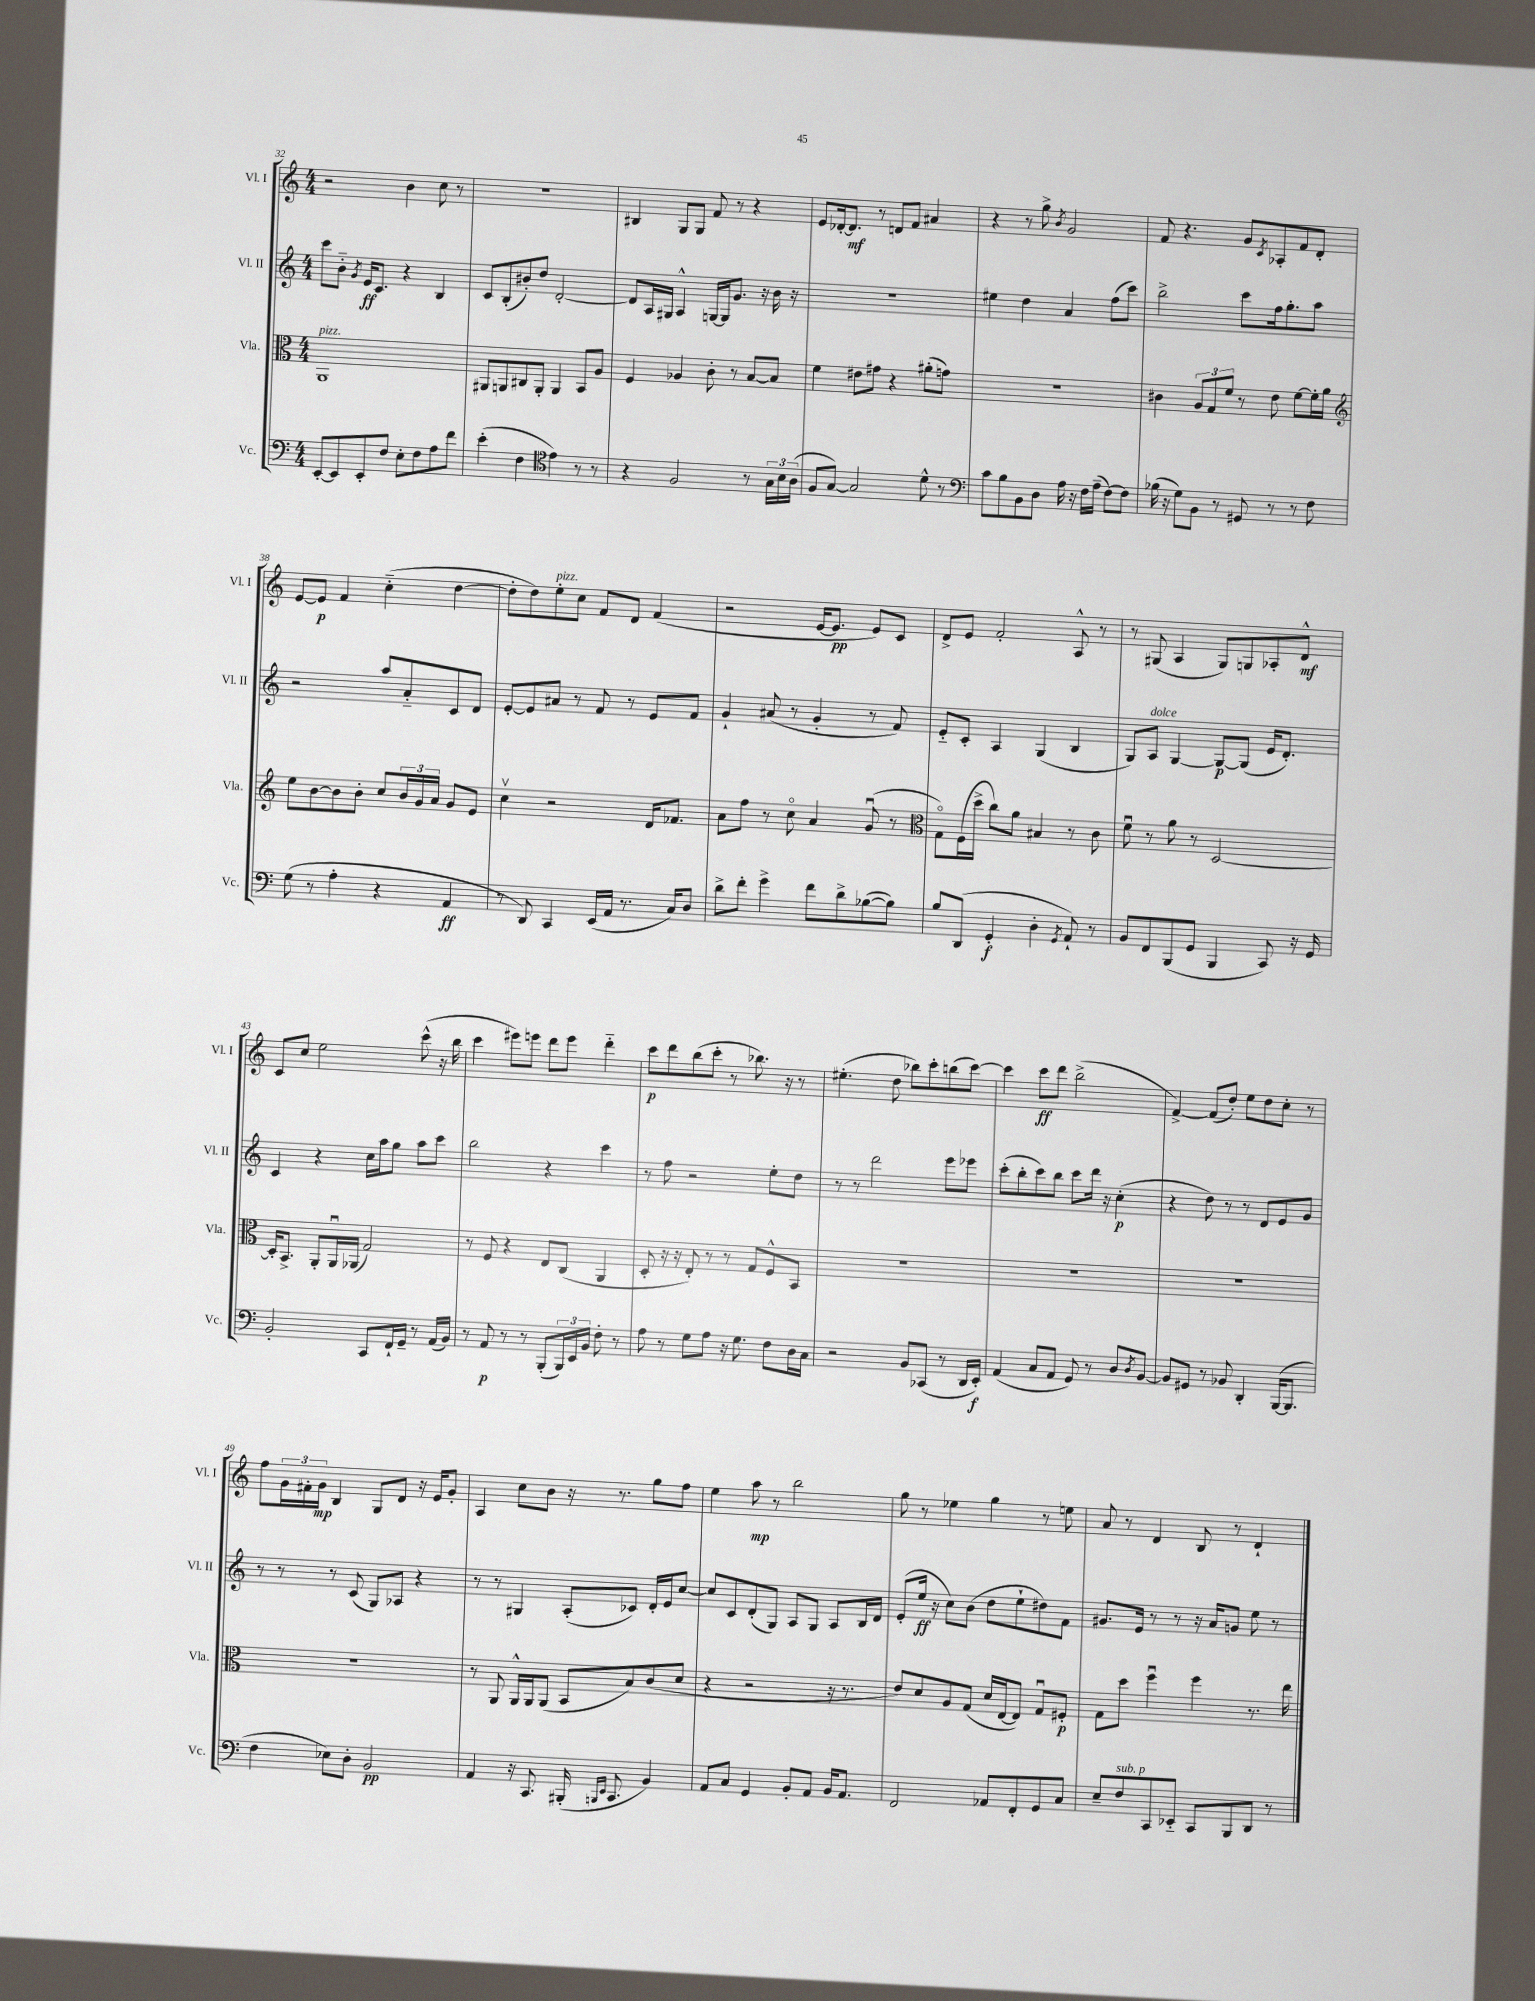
<<
\new StaffGroup <<
\new Staff = "s0" \with { instrumentName = "Vl. I" shortInstrumentName = "Vl. I" } {
    \clef treble \key c \major \numericTimeSignature \time 4/4
    r2 b'4 c''8 r8 |
    R1 |
    bis4 g8 g8 f'8 r8 r4 |
    e'8 des'16~-. des'8.\mf r8 d'8 f'8 ais'4 |
    r4 r8 g''8-> \acciaccatura { b'8 } g'2 |
    f'8 r4. g'8 \acciaccatura { c'8 } aes8-. f'8 d'8-. |
    e'8~ e'8\p f'4 c''4-_( d''4~ |
    d''8-. d''8) e''8-.^\markup { \italic "pizz." } c''8 f'8 d'8 f'4( |
    r2 e'16~ e'8.\pp e'8) c'8 |
    d'8-> e'8 f'2-. a8-^ r8 |
    r8 gis8( a4 gis8) g8 aes8-. d'8-^\mf |
    c'8 c''8 e''2 c'''8-^( r16 b''16 |
    c'''4 eis'''8) e'''8 d'''8 e'''8 d'''4-_ |
    c'''8\p d'''8 b''8( c'''8-. r8 bes''8.) r16 r8 |
    eis''4.-.( d''8 bes''8) c'''8-. b''8( c'''8~) |
    c'''4 c'''8\ff d'''8 b''2->( |
    f'4~->) f'8( d''8-.) e''8 d''8 c''8-. r8 |
    f''8 \tuplet 3/2 { g'16 fis'16-. g'16\mp } b4 g8 d'8 r16 e'16 g'8-. |
    a4 c''8 b'8 r16 r8. g''8 f''8 |
    e''4 a''8\mp r8 b''2 |
    g''8 r8 ees''4 g''4 r8 e''8 |
    a'8 r8 d'4 b8 r8 d'4-! \bar "|." |
}
\new Staff = "s1" \with { instrumentName = "Vl. II" shortInstrumentName = "Vl. II" } {
    \clef treble \key c \major \numericTimeSignature \time 4/4
    c'''8 b'8-_ \acciaccatura { g'8 } e'16\ff c'8. r4 b4 |
    c'8 b8-.( bis'8-.) d''8 d'2~-. |
    d'8 a16 gis16 a4-^ g16~ g16 g'8. r16 b'16 r16 |
    R1 |
    eis''4 d''4 a'4 f''8( c'''8) |
    b''2-> c'''8 f''16 g''8.-. a''8 |
    r2 a''8 a'8-_ c'8 d'8 |
    e'8~-. e'8 ais'8 r8 f'8 r8 e'8 f'8 |
    g'4-! ais'8( r8 g'4-. r8 f'8) |
    e'8-_ c'8-. a4 g4( b4 |
    g8) a8^\markup { \italic "dolce" } g4~ g8~\p g8( e'16 d'8.-.) |
    c'4 r4 c''16 a''16 g''8 a''8 c'''8 |
    b''2 r4 c'''4 |
    r8 f''8 r2 e''8-. d''8 |
    r8 r8 d'''2 e'''8 ees'''8 |
    c'''8-.( b''8-. c'''8) b''8 c'''8 d'''16 r16 c''4-.\p( |
    r4 d''8) r8 r8 d'8 e'8 g'8 |
    r8 r8 r8 c'8( g8) aes8 r4 |
    r8 r8 gis4 a8-.( ces'8) d'16-. e'16 c''8~ |
    c''8 c'8 d'8-.( g8) a8 g8 a8 b16 d'16 |
    e'8-.( e''16\ff r16 c''8) b'8( d''8 e''8-! dis''8) f'8 |
    gis'8. e'16 r8 r8 r16 a'16 g'8 e''8 r8 \bar "|." |
}
\new Staff = "s2" \with { instrumentName = "Vla." shortInstrumentName = "Vla." } {
    \clef alto \key c \major \numericTimeSignature \time 4/4
    a,1^\markup { \italic "pizz." } |
    ais,8 a,8 cis8 a,8-. a,4 b,8 a8 |
    f4 aes4 c'8-. r8 b8~ b8 |
    f'4 eis'8 gis'8 r4 ais'8-.( g'8) |
    r1 |
    cis'4 \tuplet 3/2 { a8 g8 f'8 } r8 e'8 f'8~ f'16-. a'16 |
    \clef treble e''8 b'8~ b'8 b'8-. c''8 \tuplet 3/2 { b'16 g'16 a'16 } g'8 e'8 |
    c''4\upbow r2 d'16 fes'8. |
    a'8 f''8 r8 c''8\flageolet a'4 g'8\downbow( r8 |
    \clef alto g8\flageolet) f16( d''16-> c''8) a'8 bis4 r8 c'8 |
    f'8\downbow r8 a'8 r8 d2~ |
    d16-. b,8.-> a,8-. a,16\downbow aes,16( g2) |
    r8 f8 r4 e8 c8( a,4 |
    d8-. r16 r16 e8-.) r8 r8 g8 f8-^ b,8 |
    R1 |
    R1 |
    R1 |
    R1 |
    r8 a,8 a,16-^ a,16 a,8( b,8 b8) c'8( d'8 |
    r4 r2 r16 r8. |
    e'8) d'8 a8 g8( d'16 e16~ e8) g8\downbow fis8-.\p |
    g8 d''8 f''4\downbow f''4 r8. e''16 \bar "|." |
}
\new Staff = "s3" \with { instrumentName = "Vc." shortInstrumentName = "Vc." } {
    \clef bass \key c \major \numericTimeSignature \time 4/4
    e,8~-. e,8 e,8-. f8 e8-. f8 a8 f'8 |
    e'4-.( f4 \clef tenor e'4) r8 r8 |
    r4 f2 r8 \tuplet 3/2 { g16 b16 a16( } |
    f8 g8~) g2 d'8-^ r8 |
    \clef bass c'8 b8 b,8 d8 a16 r16 f16 a16--( f8~) f8 |
    bes16( r16 g8) b,8 r8 gis,8 r8 r8 f8 |
    g8( r8 a4-. r4 a,4\ff |
    r8 d,8) c,4 e,16( a,16 r8. c16) d8 |
    d'8-> f'8-. g'4-> f'8 d'8-> bes8~( bes8) |
    b8 d,8( g,4-.\f d4-. \acciaccatura { g,8 } a,8-!) r8 |
    b,8 f,8 b,,8( g,8 b,,4 c,8) r16 g,16 |
    b,2-. c,8 f,16-! g,16-- r8 a,16( b,16) |
    r8 a,8\p r8 r8 b,,8-.( \tuplet 3/2 { b,,16) e,16 b,16 } f8-. r8 |
    a8 r8 g8 a8 r16 g8. f8 d16 c16 |
    r2 b,8 ces,8( r8 d,16 e,16-.\f) |
    a,4( c8 a,8 g,8) r8 d8 \acciaccatura { d8 } b,8~ |
    b,8 gis,8 r8 bes,8 d,4-. b,,16~( b,,8. |
    f4 ees8) d8-. b,2\pp |
    a,4 r16 c,8. bis,,16-.( \grace { b,,16 e,16 } c,8. b,4) |
    a,8 c8 g,4 b,8-. a,8 b,16 a,8. |
    f,2 aes,8 f,8-. g,8 c8 |
    e8-- f8^\markup { \italic "sub. p" } c,8 ees,8-_ c,8 b,,8 d,8 r8 \bar "|." |
}
>>
>>
\layout { \context { \Score currentBarNumber = #32 } }
